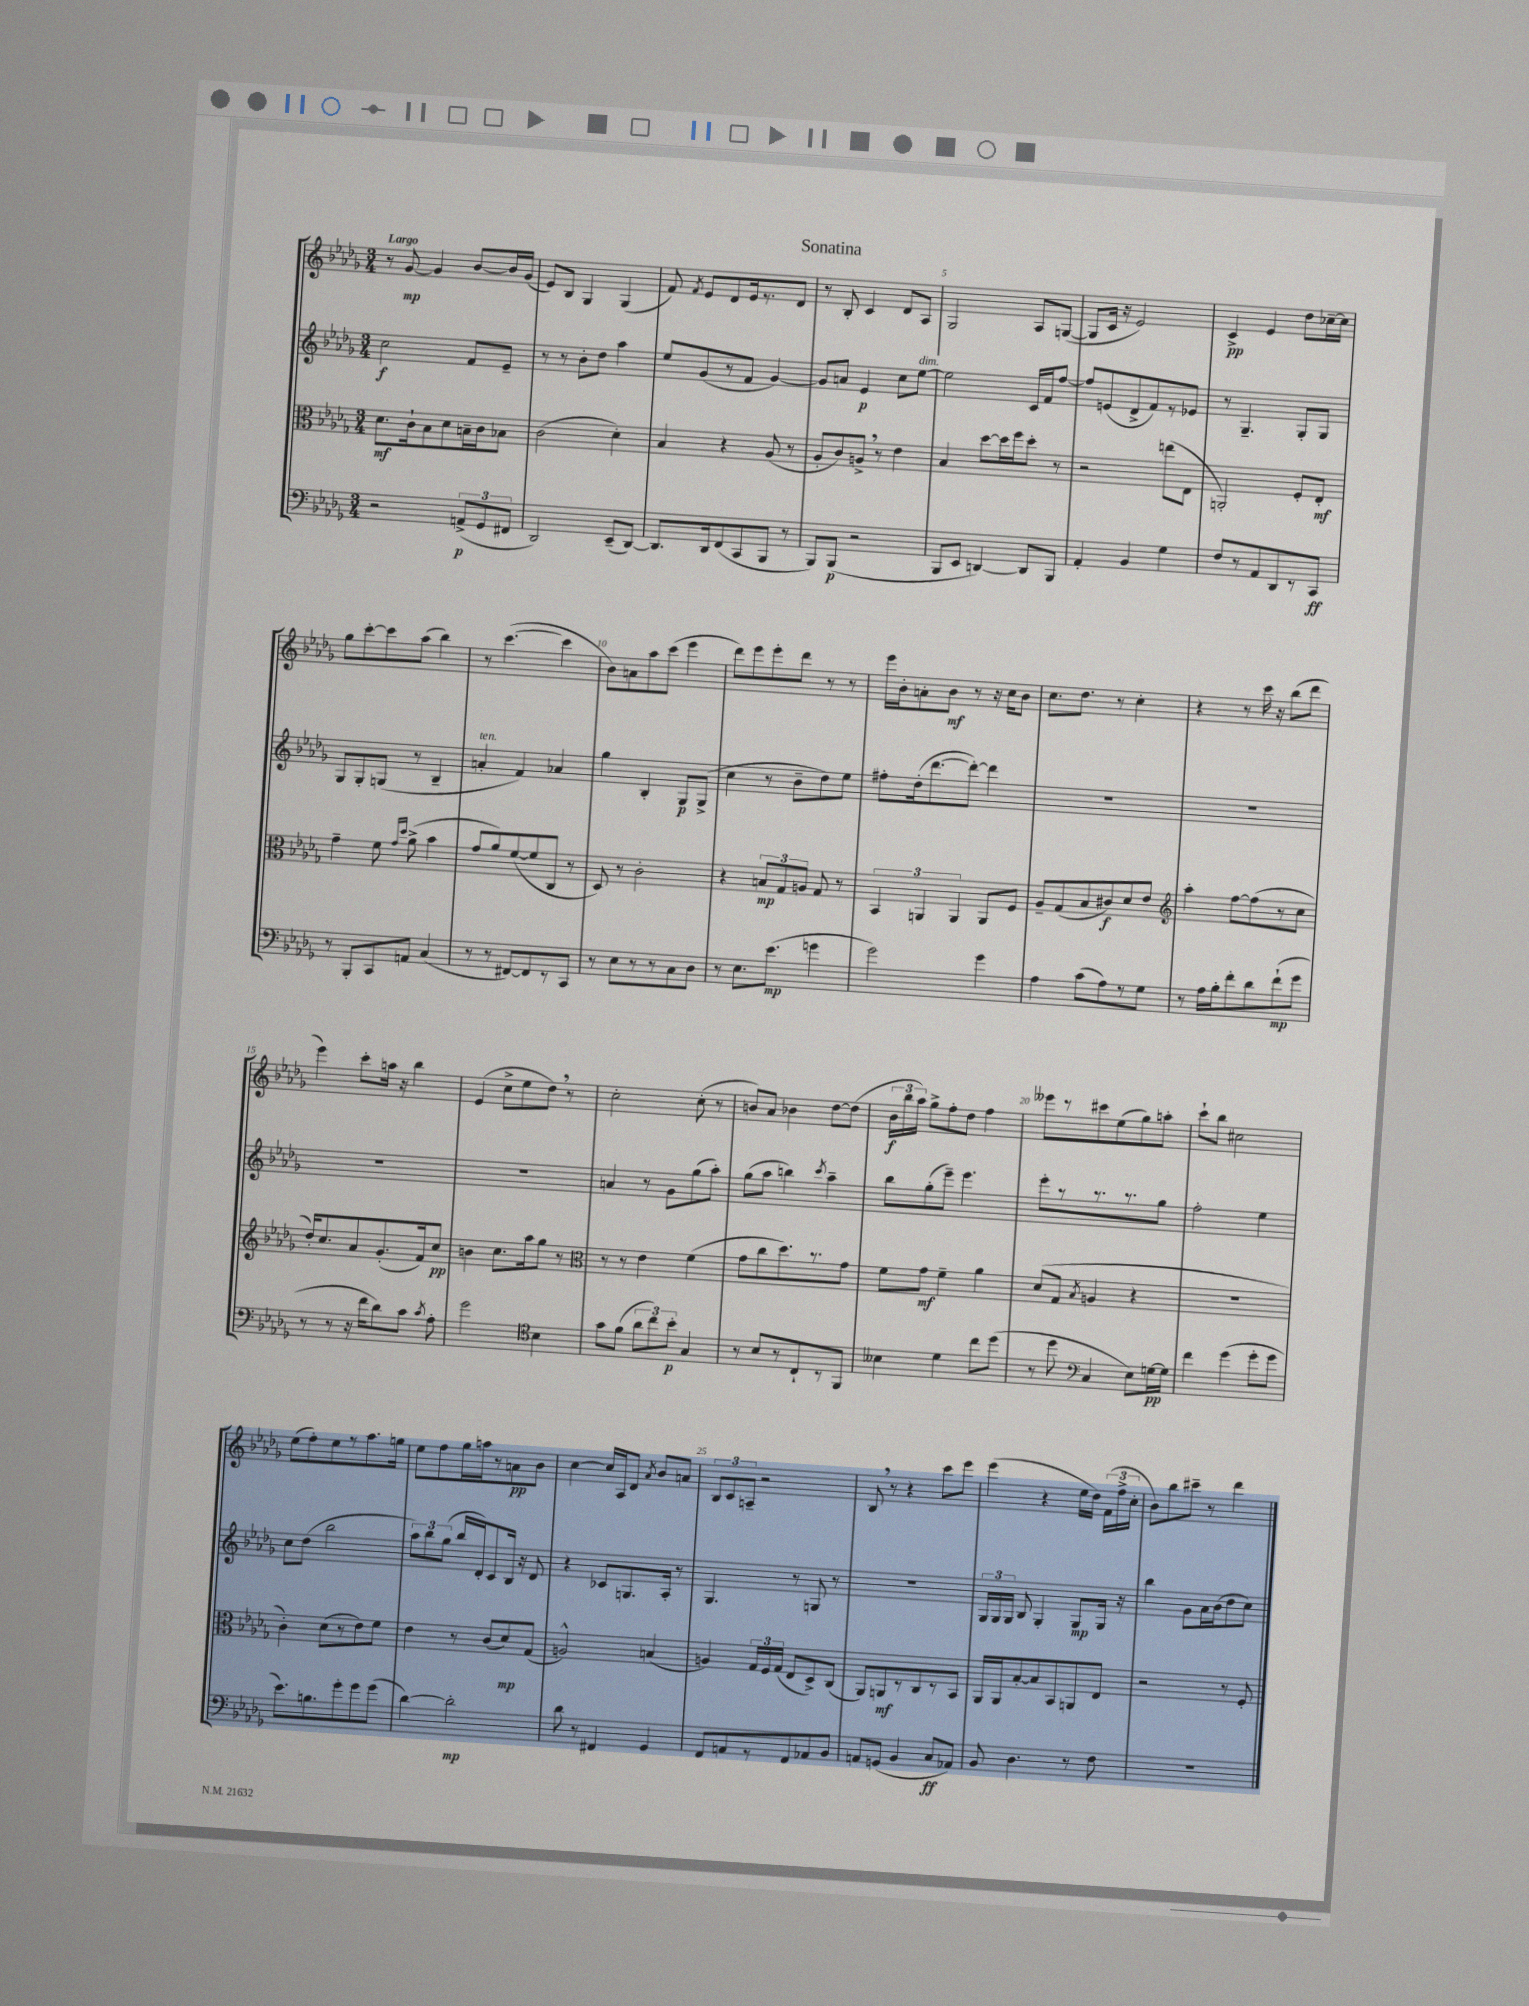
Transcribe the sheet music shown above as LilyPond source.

\header { title = "Sonatina" }
<<
\new StaffGroup <<
\new Staff = "s0" {
    \clef treble \key des \major \numericTimeSignature \time 3/4 \tempo "Largo"
    \autoBeamOff r8 ges'8~\mp ges'4 bes'8[~ bes'16 ges'16]( |
    ees'8[) bes8] ges4 ges4( |
    f'8) \acciaccatura { f'8 } ees'8[ des'8 ees'16 r8. des'8] |
    r8 bes8-. c'4 des'8[ aes8] |
    ges2 aes8[ g8]~( |
    g8[ c'16] r16 ees'2) |
    c'4->\pp ees'4 des''8[ ces''16~-- ces''16] |
    ges''8[ c'''8~-. c'''8 aes''8]( bes''4) |
    r8 c'''4.~( c'''4 |
    bes'8[) a'8 aes''8 c'''8]( ees'''4 |
    des'''8[) ees'''8 ees'''8-. des'''8] r8 r8 |
    ees'''16[ bes'16-. a'8-. bes'8]\mf r8 r16 c''16[ bes'8] |
    c''8.[ des''8.] r8 c''4-. |
    r4 r8 c'''16 r16 bes''8[( des'''8] |
    ees'''4) c'''8[-. a''16] r16 bes''4 |
    ees'4( c''8[-> ees''8 des''8]) \breathe r8 |
    c''2-. c''8-.( r8 |
    b'8[) aes'8] bes'4 des''8[~ des''8]( |
    \tuplet 3/2 { bes'16[\f bes''16 aes''16]) } ges''8[-> f''8-. des''8] f''4 |
    eeses'''8[ r8 cis'''8 ees''8( ges''8) a''8]-. |
    c'''8[-! bes''8] cis''2 |
    ees''8[( f''8-.) ees''8 r8 aes''8. g''16] |
    ees''8[ f''8 ges''16 a''16 r8 a'8\pp bes'8] |
    c''4~ c''16[ aes16 des'8] \acciaccatura { aes'8 } bes'8[ a'8] |
    \tuplet 3/2 { bes8[ c'8 a8]-- } r2 |
    bes8 \breathe r8 r4 c'''8[ ees'''8] |
    ees'''4( r4 ees''16[ des''16]) \tuplet 3/2 { f'16[( f''16-> c''16]-. } |
    bes'8[) bes''8 cis'''8]-- r8 des'''4 \bar "|." |
}
\new Staff = "s1" {
    \clef treble \key des \major \numericTimeSignature \time 3/4
    \autoBeamOff c''2\f f'8[ ees'8]-- |
    r8 r8 bes'8[-. des''8] aes''4 |
    ees''8[ ges'8( r8 f'8] ges'4~) |
    ges'8[ a'8] ees'4\p c''8[ ees''8]~^\markup { \italic "dim." } |
    ees''2 c'16[ f'16 f''8]~ |
    f''8[ e'8( des'8-> f'8) r8 ees'8] |
    r8 ges4.-- ges8[-. ges8] |
    ges8[ ges8-. g8]( r8 bes4-- |
    a'4-.^\markup { \italic "ten." } f'4) aes'4 |
    ges''4 bes4-. ges8[\p ges8]->( |
    c''4 r8 bes'8[-- des''8) ees''8] |
    fis''8[-. des''16-.( des'''8.~ des'''8]~-.) des'''4 |
    R2. |
    R2. |
    R2. |
    R2. |
    a'4 r8 ges'8[ ges''8( aes''8]-.) |
    ges''8[( aes''8] b''4) \acciaccatura { c'''8 } aes''4-- |
    bes''8[ ges''8-.( ees'''8]--) ees'''4. |
    ees'''8[-. r8 r8. r8. ges''8] |
    f''2-. ees''4 |
    c''8[ des''8]( bes''2 |
    \tuplet 3/2 { aes''8[) bes''8 ges''8]( } bes''16[ des'16-.) c'8 bes16] r16 des'8 |
    r4 ces'8[ g8. aes16]-. r8 |
    ges4. r8 g8 r8 |
    R2. |
    \tuplet 3/2 { ges16[ ges16 ges16] } bes8 ges4-. ges8[\mp ges16] r16 |
    bes''4 ges'8[ aes'16 bes'16( des''8 c''8]) \bar "|." |
}
\new Staff = "s2" {
    \clef alto \key des \major \numericTimeSignature \time 3/4
    \autoBeamOff des'8.[\mf c'16-! bes8 des'8 b16-- c'16 bes8] |
    c'2( des'4-.) |
    bes4 r4 aes8( r8 |
    aes8[-. c'8) a8]-> \breathe r8 ees'4 |
    bes4 des''8[~ des''16 f''16 des''8]-. r8 |
    r2 e''8[( ees8] |
    a,2-.) f8[-. ees8]-.\mf |
    ges'4-- f'8 \grace { ges'16[ des''16] } aes'8->( bes'4 |
    ges'8[ aes'8) f'8~( f'8 c8] r8 |
    des8) r8 c'2-. |
    r4 \tuplet 3/2 { b8[\mp ges8 a8] } ges8 r8 |
    \tuplet 3/2 { bes,4 a,4 a,4 } a,8[ f8] |
    aes8[-- ges8( bes8 cis'8\f) des'8 ees'8] |
    \clef treble aes''4-. f''8[~ f''8( r8 c''8] |
    des''16[-.) c''8. aes'8 ges'8.-.( f'16) c''8]\pp |
    b'4 c''8.[ aes''16 ges''8] r8 |
    \clef alto r8 r8 ees'4 f'4( |
    ges'8[ c''8 des''8.) r8. ges'8] |
    f'8[ ges'8]\mf f'4-- aes'4 |
    des'8[( ges8] \acciaccatura { bes8 } a4 r4 |
    R2. |
    c'4-.) des'8[( r8 ees'8) f'8] |
    ees'4 r8 c'8[( des'8\mp) ges8]( |
    a2-^) b4( |
    a4) \tuplet 3/2 { ges16[ f16 ges16]( } ees8[ des8->) c8]( |
    aes,8[) a,8\mf r8 c8 r8 bes,8] |
    aes,16[ aes,16 bes8~-. bes8 bes,8 a,8 ees8] |
    r2 r8 f8-. \bar "|." |
}
\new Staff = "s3" {
    \clef bass \key des \major \numericTimeSignature \time 3/4
    \autoBeamOff r2 \tuplet 3/2 { a,8[->\p( ges,8 fis,8] } |
    des,2) ees,8[--( des,8]~) |
    des,8.[ des,16 f,8( c,8 bes,,8] r8 |
    bes,,8[) bes,,8]\p( r2 |
    bes,,8[ ees,8] d,4~) d,8[ bes,,8] |
    aes,4-. bes,4 ges4 |
    f8[ r8 aes,8 des,8 r8 c,8]\ff |
    r8 bes,,8[-. c,8 a,8] c4( |
    r8 r8 fis,8[~) fis,8 r8 c,8] |
    r8 ees8[ r8 r8 c8 des8] |
    r8 ees8.[ ees'8.]\mp( g'4 |
    ges'2) ges'4 |
    aes4 c'8[( aes8) r8 ges8] |
    r8 aes16[ bes16-. f'8-. des'8 f'8-!\mp( ges'8] |
    r8 r8 r16 f'16[ des'8) c'8] \acciaccatura { c'8 } aes8-. |
    ges'2 \clef tenor bes4 |
    ges'8[ f'8]( \tuplet 3/2 { aes'8[ c''8) bes'8]-.\p } ges4 |
    r8 bes8[ r8 c8-! r8 f,8] |
    beses4 des'4 c''8[ des''8]( |
    r8 des''8 \clef bass c4 ees8[) g16~\pp g16] |
    f'4 ges'4( ges'8[-. ges'8] |
    ees'8.[) b8. ges'8-. ges'8 ges'8]( |
    des'4~) des'2-.\mp |
    des'8 r8 fis,4 ges,4 |
    f,8[ a,8 r8 f,8 aes,8 bes,8] |
    a,8[ g,8]( bes,4 c8[\ff aes,8]) |
    bes,8 des4. r8 f8 |
    R2. \bar "|." |
}
>>
>>
\layout { \context { \Score \override BarNumber.break-visibility = ##(#f #t #t) barNumberVisibility = #(every-nth-bar-number-visible 5) } }
